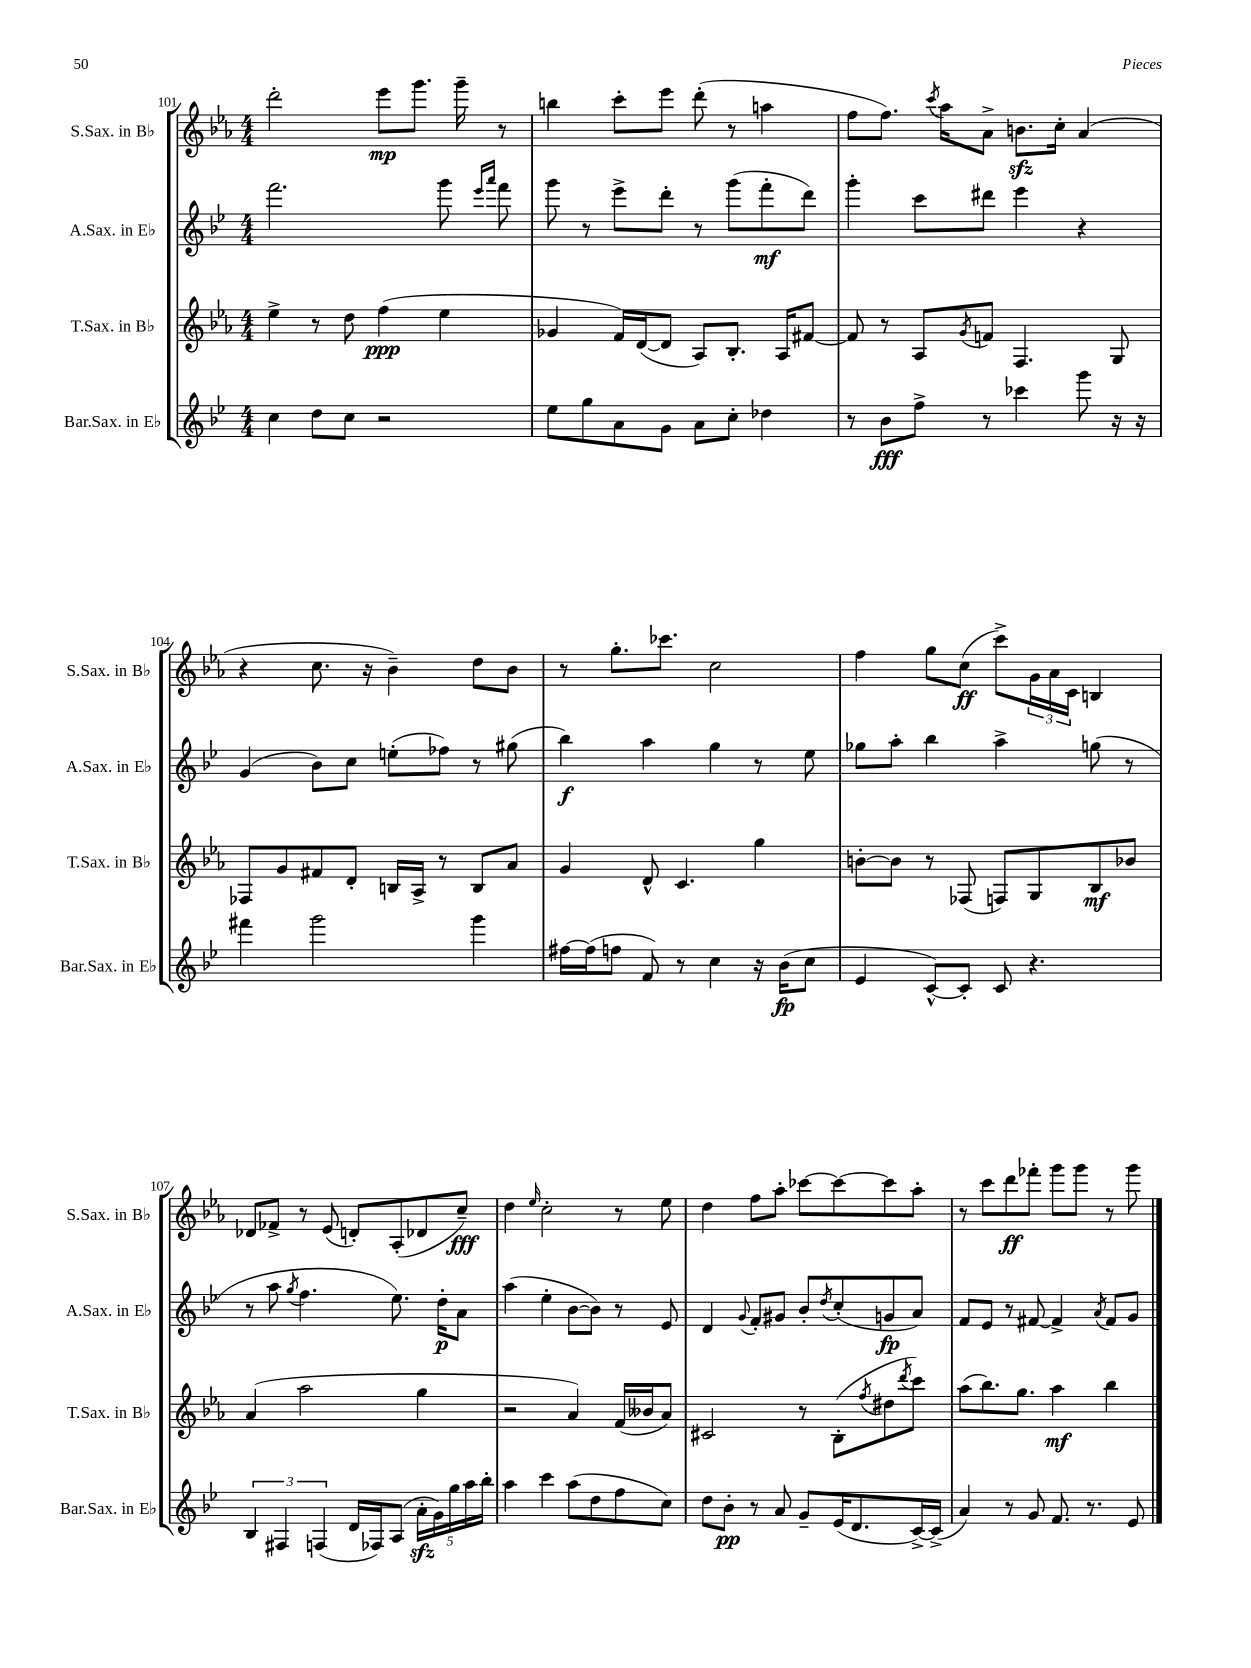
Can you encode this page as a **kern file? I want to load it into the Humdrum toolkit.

**kern	**kern	**kern	**kern
*staff4	*staff3	*staff2	*staff1
*clefG2	*clefG2	*clefG2	*clefG2
*k[b-e-]	*k[b-e-a-]	*k[b-e-]	*k[b-e-a-]
*M4/4	*M4/4	*M4/4	*M4/4
4cc	4ee-^	2.fff	2ddd'
8dd	8r	.	.
8cc	8dd	.	.
2r	(4ff	.	8eee-
.	.	.	8.ggg
.	4ee-	8ggg	.
.	.	.	16ggg~
.	.	16qqeee-	.
.	.	16qqaaa	.
.	.	8fff	8r
=	=	=	=
8ee-	4g-	8ggg	4bb
8gg	.	8r	.
8a	16f)	8eee-^	8ccc'
.	([16d	.	.
8g	8d]	8ddd'	8eee-
8a	8A-)	8r	(8ddd'
8cc'	8.B-'	(8ggg	8r
4dd-	.	8fff'	4aa
.	16A-	.	.
.	[8f#	8ddd)	.
=	=	=	=
8r	8f#]	4ggg'	8ff
8b-	8r	.	8.ff)
8ff^	8A-	8ccc	.
.	.	.	8qccc
.	.	.	16aa-
.	8qg	.	.
8r	8f	8ddd#	8a-^
4ccc-	4.F	4eee-	8.b
.	.	.	16cc'
8ggg	.	4r	(4a-
16r	8G	.	.
16r	.	.	.
=	=	=	=
4fff#	8F-	(4g	4r
.	8g	.	.
2ggg	8f#	8b-)	8.cc
.	8d'	8cc	.
.	.	.	16r
.	16B	(8ee'	4b-~)
.	16A-^	.	.
.	8r	8ff-)	.
4ggg	8B	8r	8dd
.	8a-	(8gg#	8b-
=	=	=	=
[16ff#	4g	4bb-)	8r
(16ff#]	.	.	.
8ff	.	.	8.gg'
8f)	8d^^	4aa	.
.	.	.	8.ccc-
8r	4.c	.	.
4cc	.	4gg	2cc
16r	4gg	8r	.
(16b-	.	.	.
8cc	.	8ee-	.
=	=	=	=
4e-	[8b'	8gg-	4ff
.	8b]	8aa'	.
[8c^^)	8r	4bb-	8gg
8c']	(8F-	.	(8cc
8c	8F)	4aa^	8ccc^)
4.r	8G	.	24g
.	.	.	24a-
.	.	.	24c
.	8B-	(8gg	4B
.	8b-	8r	.
=	=	=	=
6B-	(4a-	8r	8d-
.	.	8aa	8f-^
6F#	.	.	.
.	.	8qgg	.
.	2aa-	4.ff	8r
(6F	.	.	.
.	.	.	(8e-
16d	.	.	8d')
16F-)	.	.	.
(8A	.	8.ee-)	(8A-'
20a'	4gg	.	8d-
20g)	.	.	.
.	.	16dd'	.
20gg	.	.	.
.	.	8a	8cc~)
20aa	.	.	.
20bb-'	.	.	.
=	=	=	=
4aa	2r	(4aa	4dd
.	.	.	16qqee-
4ccc	.	4ee-'	2cc'
(8aa	4a-)	[8b-	.
8dd	.	8b-])	.
8ff	(16f	8r	8r
.	16b--	.	.
8cc)	8a-)	8e-	8ee-
=	=	=	=
8dd	2c#	4d	4dd
8b-'	.	.	.
.	.	8qqg	.
8r	.	8f'	8ff
8a	.	8g#	8aa-'
8g~	8r	8b-'	[8ccc-
.	.	8qdd	.
(16e-	(8B-'	(8cc'	8ccc-_
8.d	.	.	.
.	8qff	.	.
.	8dd#	8g	8ccc-]
.	8qddd	.	.
[16c^)	8ccc)	8a)	8aa-'
(16c^]	.	.	.
=	=	=	=
4a)	(8aa-	8f	8r
.	8.bb-)	8e-	8ccc
8r	.	8r	8ddd
.	8.gg	.	.
8g	.	[8f#	8fff-'
8.f	4aa-	4f#^]	8ggg
.	.	.	8ggg
8.r	.	.	.
.	.	8qa	.
.	4bb-	8f#	8r
8e-	.	8g	8ggg
==	==	==	==
*-	*-	*-	*-
